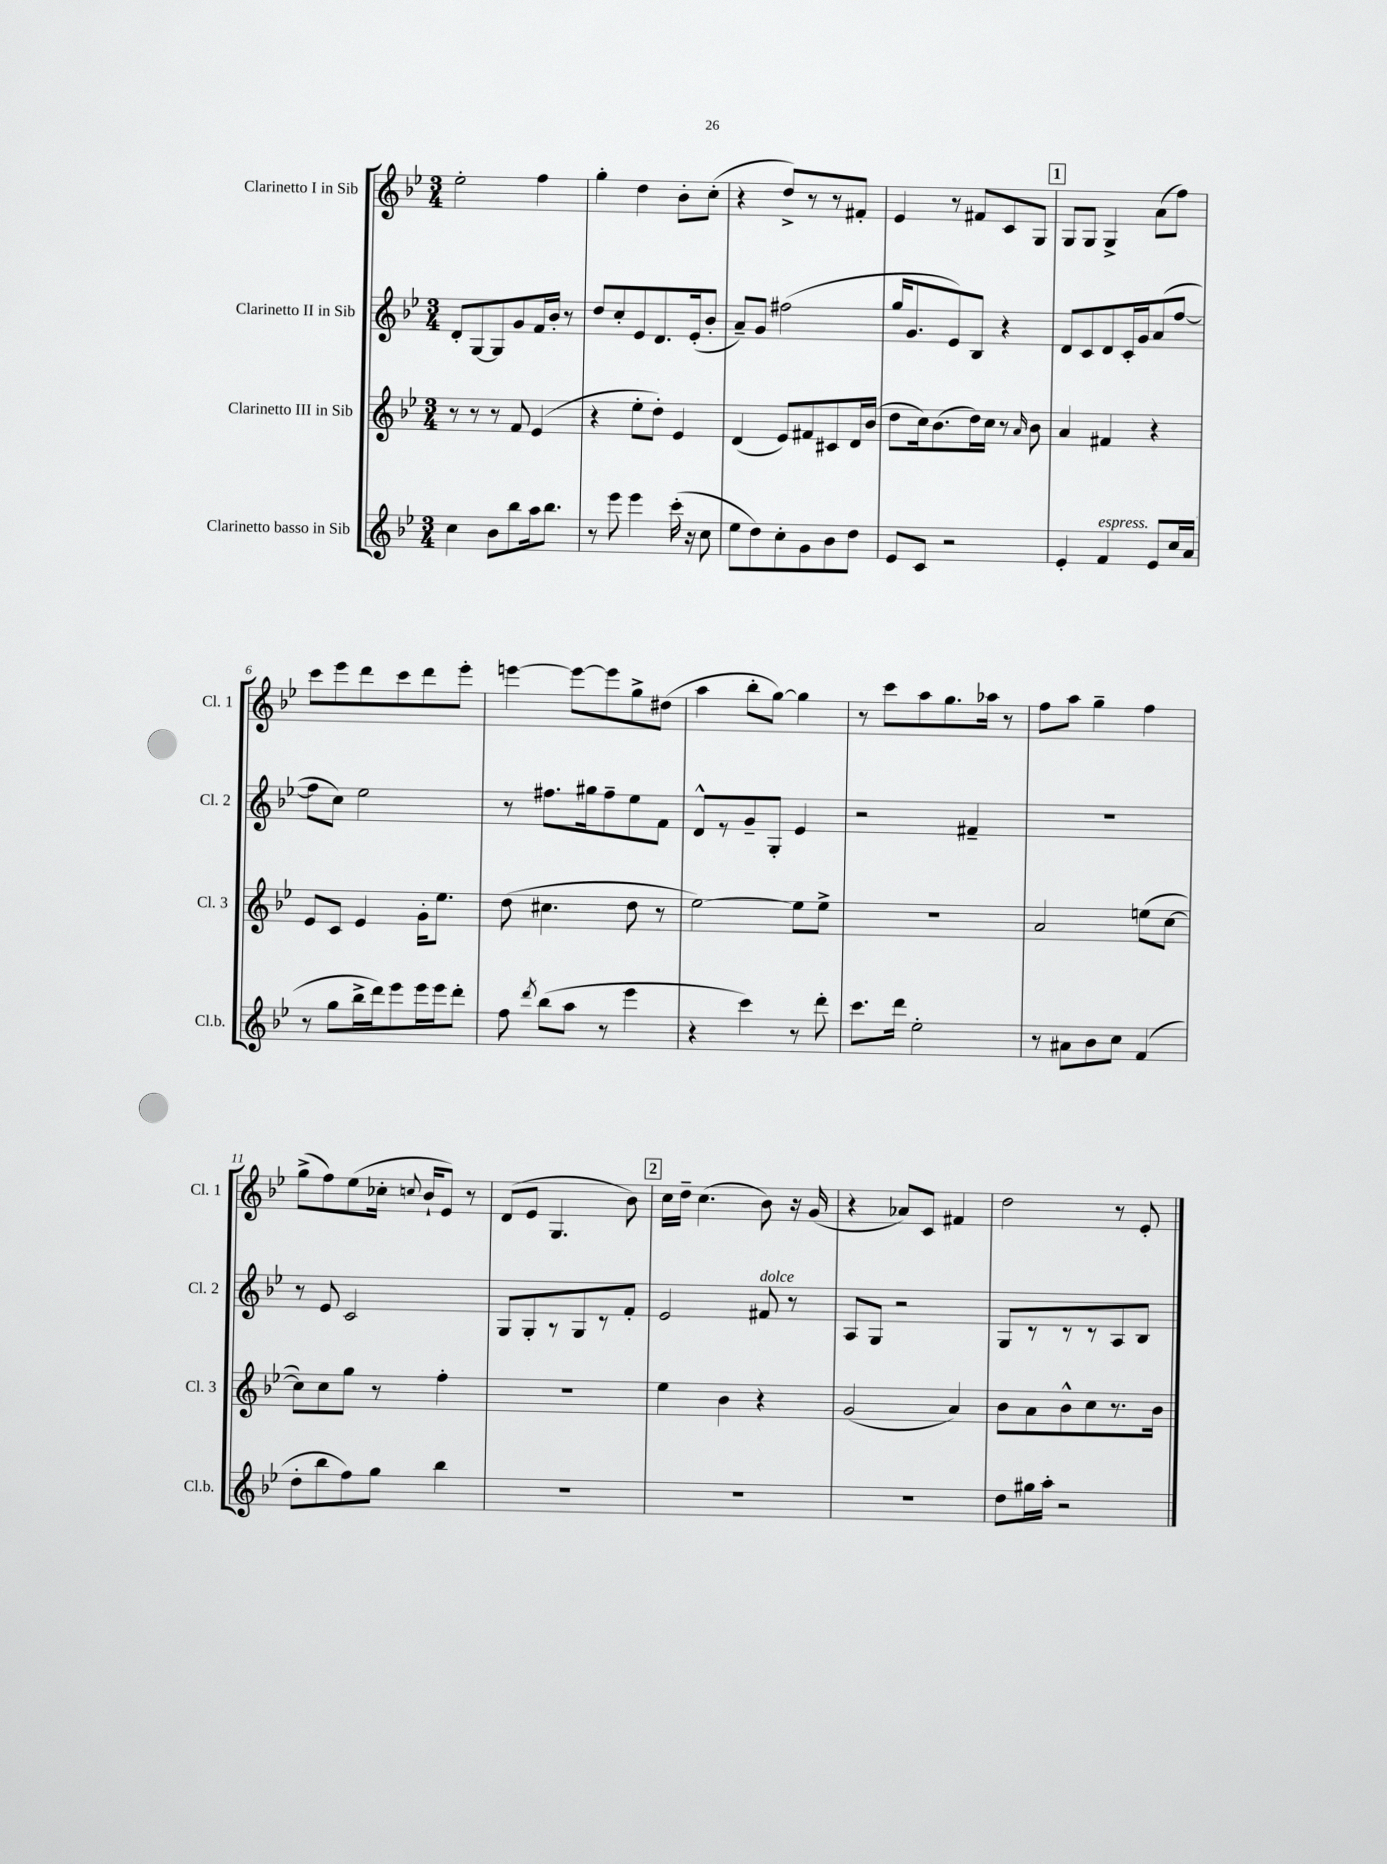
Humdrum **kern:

**kern	**kern	**kern	**kern
*staff4	*staff3	*staff2	*staff1
*clefG2	*clefG2	*clefG2	*clefG2
*k[b-e-]	*k[b-e-]	*k[b-e-]	*k[b-e-]
*M3/4	*M3/4	*M3/4	*M3/4
4cc	8r	8d'	2ee-'
.	8r	[8G	.
8b-	8r	8G]	.
8bb-	8f	8g	.
16aa	(4e-	16f	4ff
8.bb-	.	16b-'	.
.	.	8r	.
=	=	=	=
8r	4r	8dd	4gg'
8eee-	.	8cc'	.
4eee-	8ee-'	8e-	4dd
.	8dd')	8.d	.
(16ccc'	4e-	.	8b-'
16r	.	(16e-'	.
8cc	.	8b-'	(8cc'
=	=	=	=
8ee-	(4d	8a~)	4r
8dd)	.	8g	.
8cc'	8e-)	(2ff#	8dd^)
8g	8f#	.	8r
8b-	8c#	.	8r
8dd	16d	.	8f#'
.	(16b-	.	.
=	=	=	=
8e-	8dd	16gg	4e-
.	.	8.g	.
8c	16cc)	.	.
.	(8.b-	.	.
2r	.	8e-)	8r
.	16dd)	8B-	8f#
.	16cc	.	.
.	8r	4r	8c
.	16qqa	.	.
.	8b-	.	8G
=	=	=	=
4e-'	4a	8d	8G
.	.	8c	8G
4f	4f#	8d	4G^
.	.	16c'	.
.	.	16g	.
8e-	4r	(8a	(8a
16cc	.	[8ff	8ff)
(16a	.	.	.
=	=	=	=
8r	8e-	8ff]	8ccc
8gg	8c	8cc)	8eee-
16bb-^	4e-	2ee-	8ddd
16ddd)	.	.	.
8eee-	.	.	8ccc
16eee-	16g'	.	8ddd
16eee-	8.ee-	.	.
8ddd'	.	.	8eee-'
=	=	=	=
8ff	(8dd	8r	[4eee
8qddd	.	.	.
(8bb-	4.cc#	8.ff#	.
8aa	.	.	8eee_
.	.	16gg#	.
8r	.	8ff#~	8eee]
4eee-	8dd	8ee-	8gg^
.	8r	8f	(8dd#
=	=	=	=
4r	[2ee-)	8d^^	4aa
.	.	8r	.
4ccc)	.	8g~	8bb-'
.	.	8G'	[8gg)
8r	8ee-]	4e-	4gg]
8ddd'	8ee-^	.	.
=	=	=	=
8.ccc	2.r	2r	8r
.	.	.	8ccc
16ddd	.	.	.
2ee-'	.	.	8aa
.	.	.	8.gg
.	.	4f#~	.
.	.	.	16aa-
.	.	.	8r
=	=	=	=
8r	2a	2.r	8ff
8a#	.	.	8aa
8b-	.	.	4gg~
8cc	.	.	.
(4f	(8ee	.	4ff
.	[8cc	.	.
=	=	=	=
8dd'	8cc])	8r	(8gg^
8bb-	8cc	8e-	8ff)
8ff)	8gg	2c	(8ee-
8gg	8r	.	16cc-'
.	.	.	8qqcc
.	.	.	16b-`
4bb-	4ff'	.	8e-)
.	.	.	8r
=	=	=	=
2.r	2.r	8G	(8d
.	.	8G'	8e-
.	.	8r	4.G
.	.	8G	.
.	.	8r	.
.	.	8f'	8b-)
=	=	=	=
2.r	4ee-	2e-	16cc
.	.	.	16dd~
.	.	.	(4.cc
.	4b-	.	.
.	4r	8f#	8b-)
.	.	8r	16r
.	.	.	(16g
=	=	=	=
2.r	(2g	8A	4r
.	.	8G	.
.	.	2r	8a-)
.	.	.	8c
.	4a)	.	4f#
=	=	=	=
8dd	8b-	8G	2dd
16gg#	8a	8r	.
16aa'	.	.	.
2r	8b-^^	8r	.
.	8cc	8r	.
.	8.r	8A	8r
.	.	8B-	8e-'
.	16b-	.	.
==	==	==	==
*-	*-	*-	*-
